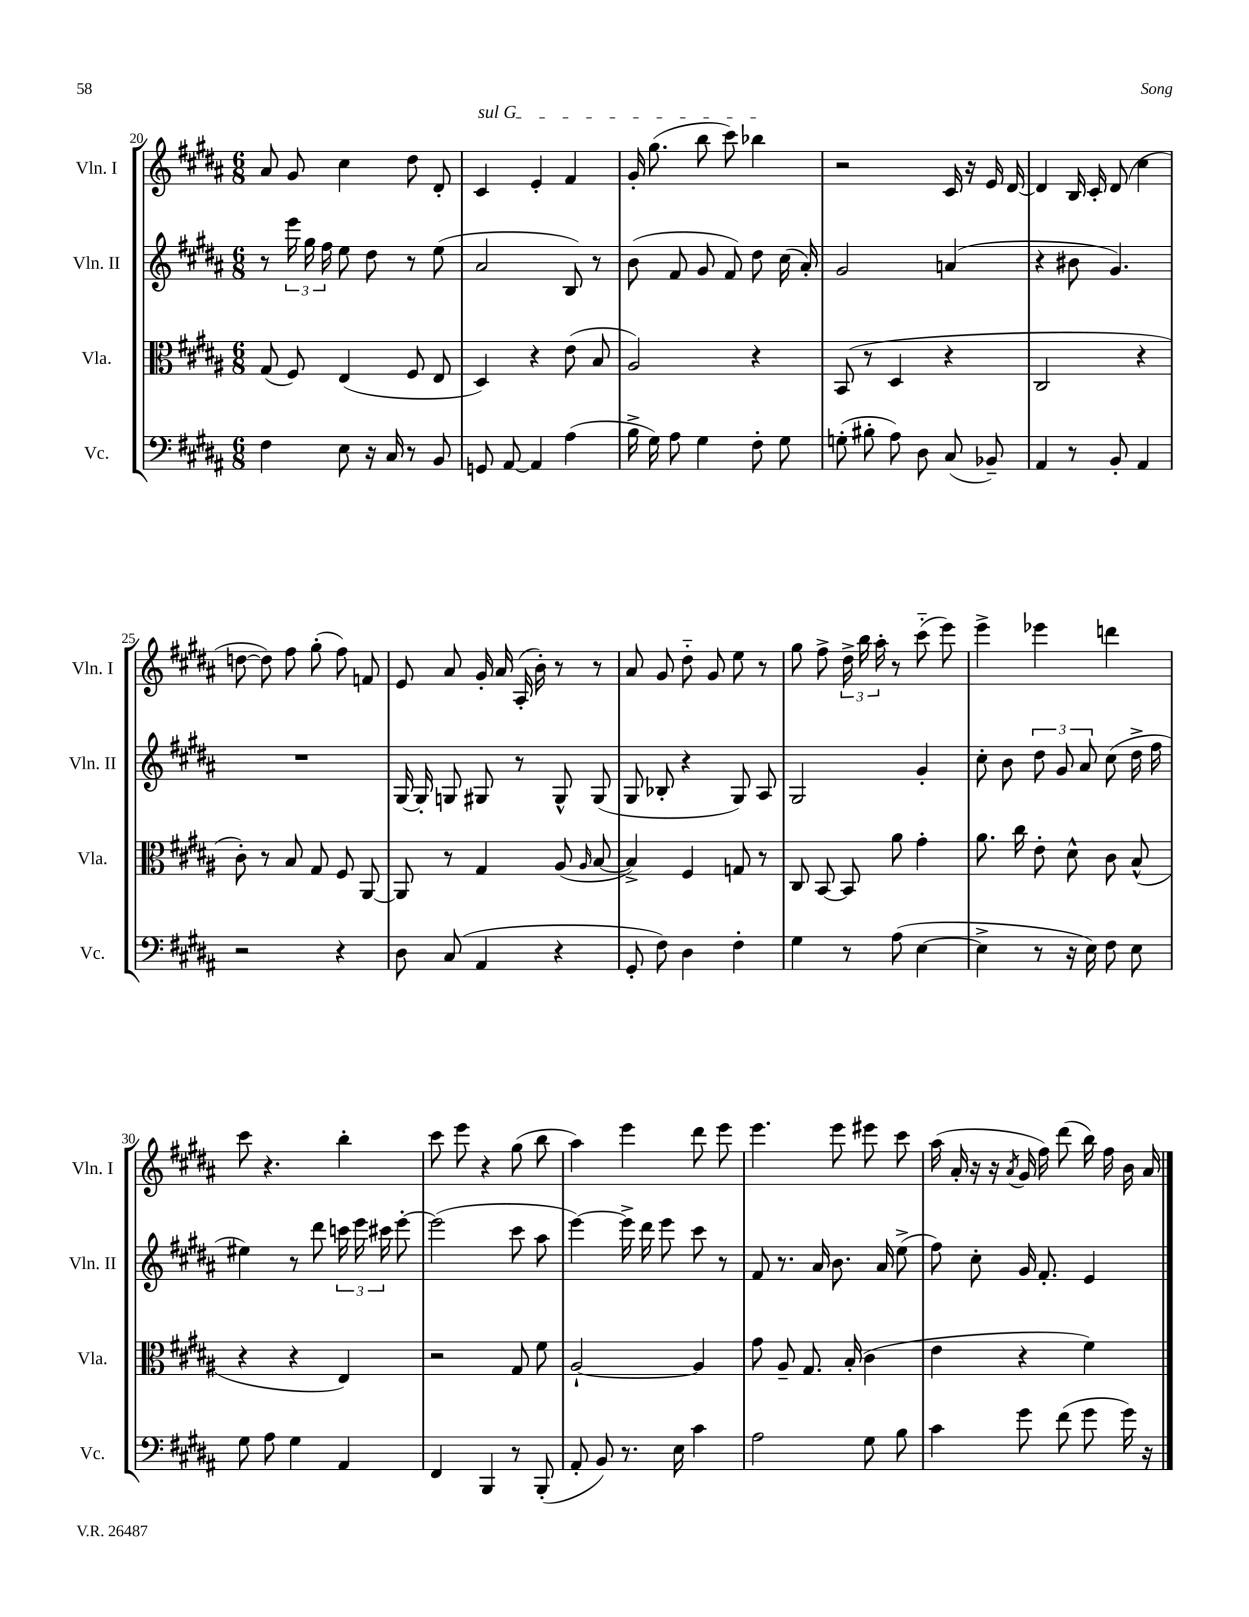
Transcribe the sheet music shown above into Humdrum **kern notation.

**kern	**kern	**kern	**kern
*part4	*part3	*part2	*part1
*staff4	*staff3	*staff2	*staff1
*I"Vc.	*I"Vla.	*I"Vln. II	*I"Vln. I
*I'Vc.	*I'Vla.	*I'Vln. II	*I'Vln. I
*clefF4	*clefC3	*clefG2	*clefG2
*k[f#c#g#d#a#]	*k[f#c#g#d#a#]	*k[f#c#g#d#a#]	*k[f#c#g#d#a#]
*M6/8	*M6/8	*M6/8	*M6/8
=20	=20	=20	=20
4F#\	(8G#/	8r	8a#/
.	8F#/)	24eee\	8g#/
.	.	24gg#\	.
.	.	24ff#\	.
8E\	(4E/	8ee\	4cc#\
16r	.	8dd#\	.
16C#/	.	.	.
8r	8F#/	8r	8dd#\
8BB/	8E/	(8ee\	8d#'/
=21	=21	=21	=21
!	!	!	!LO:TX:a:i:t=sul G
8GGn/	4D#/)	2a#/	4c#/
[8AA#/	.	.	.
4AA#/]	4r	.	4e'/
(4A#\	(8e\	8B/)	4f#/
.	8B/	8r	.
=22	=22	=22	=22
16B^\	2A#/)	(8b\	16g#'/
16G#\)	.	.	(8.gg#\
8A#\	.	8f#/	.
4G#\	.	8g#/	8bb\
.	.	8f#/)	8ccc#\)
8F#'\	4r	8dd#\	4bb-X\
8G#\	.	(16cc#\	.
.	.	16a#'/)	.
=23	=23	=23	=23
(8Gn'\	(8BB/	2g#/	2r
8B#X'\	8r	.	.
8A#\)	4D#/	.	.
8D#\	.	.	.
(8C#/	4r	(4an/	16c#/
.	.	.	16r
8BB-X~/)	.	.	16e/
.	.	.	[16d#/
=24	=24	=24	=24
4AA#/	2C#/	4r	4d#/]
8r	.	8b#X\	16B/
.	.	.	16c#'/
8BB'/	.	4.g#/)	(8d#/
4AA#/	4r	.	4cc#\
!!LO:LB:g=z
=25	=25	=25	=25
2r	8c#'\)	2.r	[8ddn\
.	8r	.	8dd\])
.	8B/	.	8ff#\
.	8G#/	.	(8gg#'\
4r	8F#/	.	8ff#\)
.	[8AA#/	.	8fn/
=26	=26	=26	=26
8D#\	8AA#/]	[16G#/	8e/
.	.	16G#'/]	.
(8C#/	8r	8Gn/	8a#/
4AA#/	4G#/	8G#X/	16g#'/
.	.	.	16a#/
.	.	8r	(16A#'/
.	.	.	16b'\)
4r	(8A#/	8G#^^/	8r
.	16qqA#/	.	.
.	[8B/	(8G#/	8r
=27	=27	=27	=27
8GG#'/	4B^/])	8G#/	8a#/
8F#\)	.	8B-X'/	8g#/
4D#\	4F#/	4r	8dd#\
.	.	.	8g#/
4F#'\	8Gn/	8G#/)	8ee\
.	8r	8A#/	8r
=28	=28	=28	=28
4G#\	8C#/	2G#/	8gg#\
.	[8BB/	.	8ff#^\
8r	8BB/]	.	24dd#^\
.	.	.	24bb\
.	.	.	24aa#'\
(8A#\	8a#\	.	8r
[4E\	4g#'\	4g#'/	(8ccc#\
.	.	.	8eee\)
=29	=29	=29	=29
4E^\]	8.a#\	8cc#'\	4eee^\
.	.	8b\	.
.	16cc#\	.	.
8r	8e'\	12dd#\	4eee-X\
.	.	12g#/	.
16r	8d#^^\	.	.
.	.	12a#/	.
16E\)	.	.	.
8F#\	8c#\	(8cc#\	4dddn\
8E\	(8B^^/	16dd#^\	.
.	.	16ff#\	.
!!LO:LB:g=z
=30	=30	=30	=30
8G#\	4r	4ee#X\)	8ccc#\
8A#\	.	.	4.r
4G#\	4r	8r	.
.	.	8ddd#\	.
4AA#/	4E/)	24cccn\	4bb'\
.	.	24eee\	.
.	.	24ccc#X\	.
.	.	[8eee'\	.
=31	=31	=31	=31
4FF#/	2r	(2eee\]	8ccc#\
.	.	.	8eee\
4BBB/	.	.	4r
8r	8G#/	8ccc#\	(8gg#\
(8BBB'/	8f#\	8aa#\	8bb\
=32	=32	=32	=32
8AA#'/	[2A#`/	[4eee\)	4aa#\)
8BB/)	.	.	.
8.r	.	16eee^\]	4eee\
.	.	16ddd#\	.
.	.	8eee\	.
16E\	.	.	.
4c#\	4A#/]	8ccc#\	8ddd#\
.	.	8r	8eee\
=33	=33	=33	=33
2A#\	8g#\	8f#/	4.eee\
.	8A#~/	8.r	.
.	8.G#/	.	.
.	.	16a#/	.
.	.	8.b\	8eee\
.	(16B'/	.	.
8G#\	4c#\	.	8eee#X\
.	.	16a#/	.
8B\	.	(8ee^\	8ccc#\
=34	=34	=34	=34
4c#\	4e\	8ff#\)	(16aa#\
.	.	.	16a#'/
.	.	8cc#'\	16r
.	.	.	16r
.	.	.	8qa#/
8g#\	4r	16g#/	16g#/
.	.	8.f#'/	16ff#\)
(8f#\	.	.	(8ddd#\
8g#\	4f#\)	4e/	16bb\)
.	.	.	16ff#\
16g#\)	.	.	16b\
16r	.	.	16a#/
==	==	==	==
*-	*-	*-	*-
